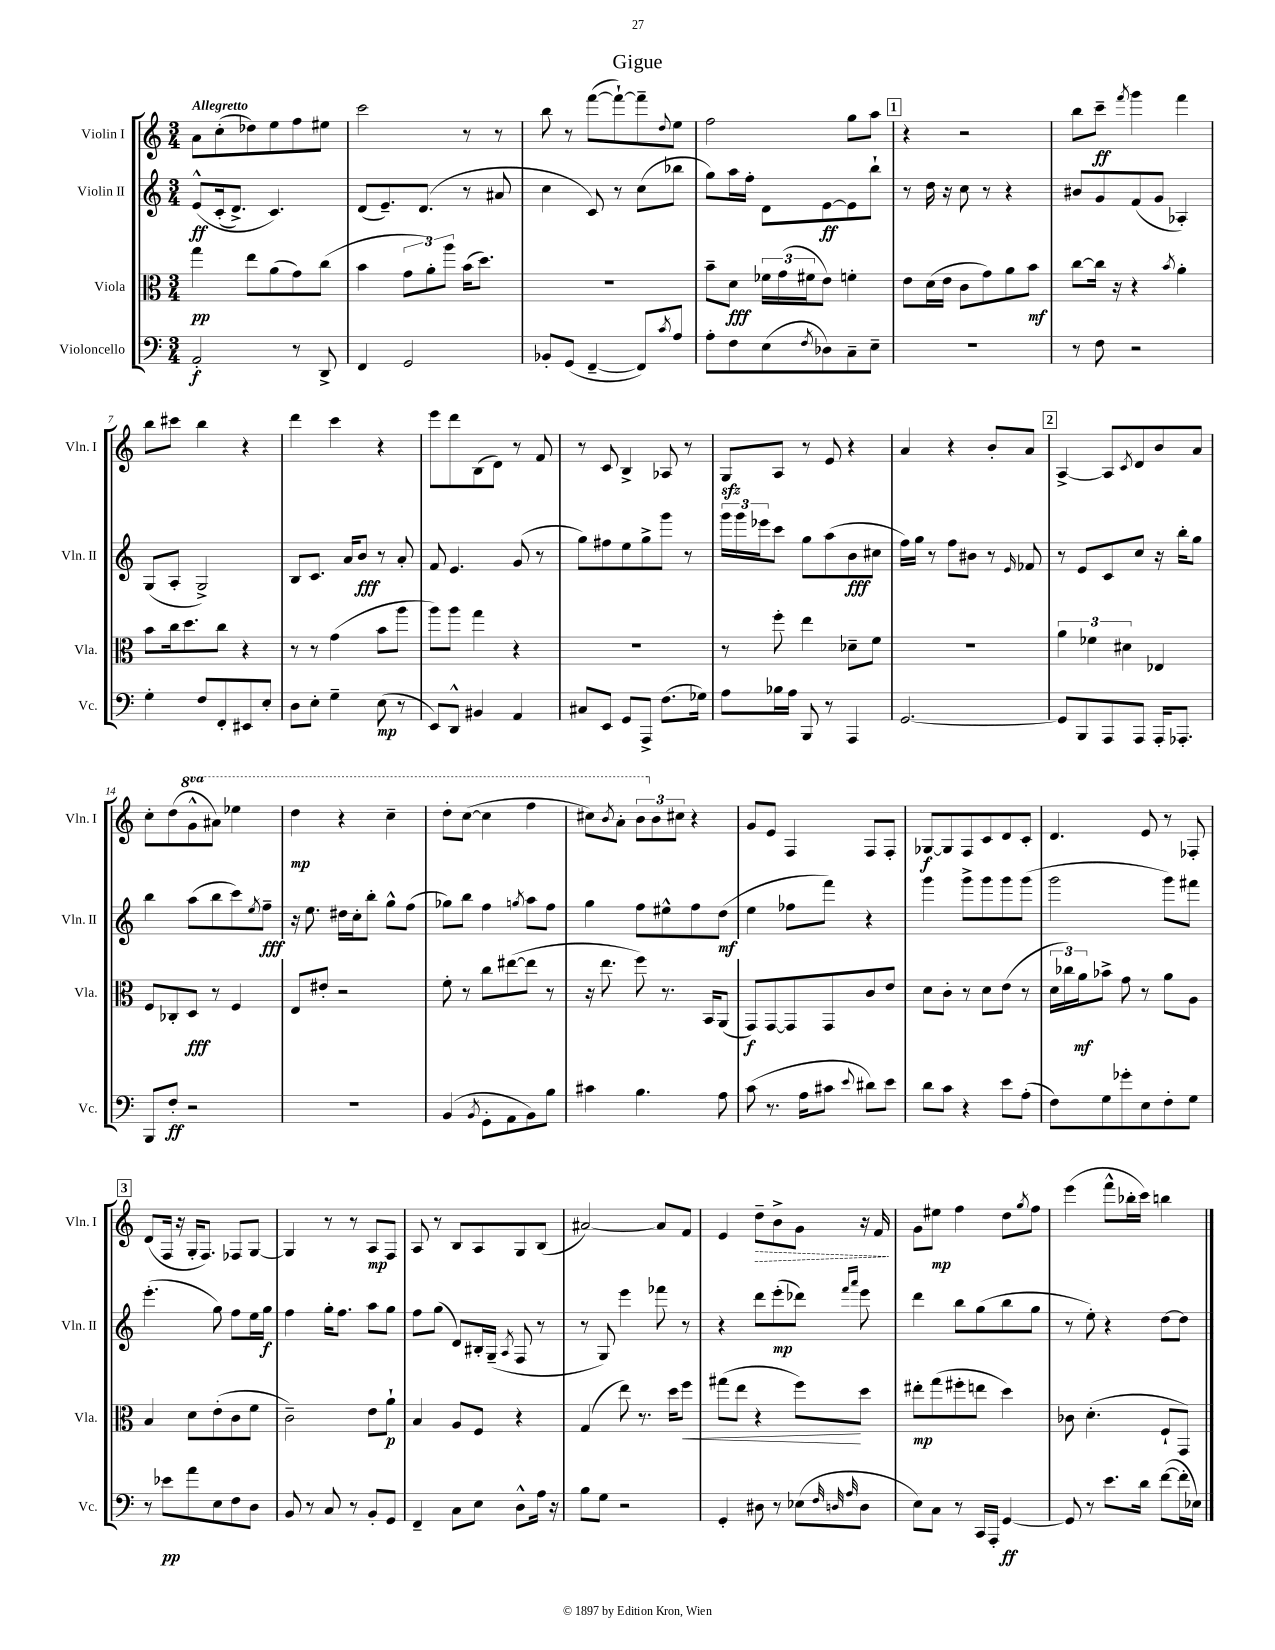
\header { title = "Gigue" }
<<
\new StaffGroup <<
\new Staff = "s0" \with { instrumentName = "Violin I" shortInstrumentName = "Vln. I" } {
    \clef treble \key c \major \numericTimeSignature \time 3/4 \set Staff.ottavationMarkups = #ottavation-simple-ordinals \tempo "Allegretto"
    a'8 c''8-.( des''8) e''8 f''8 eis''8 |
    c'''2 r8 r8 |
    b''8 r8 f'''8~( f'''8~-!) f'''8-- \appoggiatura { d''8 } e''8 |
    f''2 g''8 a''8 |
    \mark \markup { \box "1" } r4 r2 |
    b''8 c'''8--\ff \acciaccatura { f'''8 } g'''4 f'''4 |
    b''8 cis'''8 b''4 r4 |
    d'''4 c'''4 r4 |
    e'''8 d'''8 b8( d'8) r8 f'8 |
    r8 c'8 b4-> aes8 r8 |
    g8\sfz a8 r8 e'8 r4 |
    a'4 r4 b'8-. a'8 |
    \mark \markup { \box "2" } a4~-> a8 \acciaccatura { c'8 } d'8 b'8 a'8 |
    c''8-. d''8( \ottava #1 g''8-^ ais''8) ees'''4 |
    d'''4\mp r4 c'''4-- |
    d'''8-. c'''8~( c'''4 f'''4 |
    cis'''8) \acciaccatura { b''8 } a''8-. \tuplet 3/2 { b''8 \ottava #0 b'8 cis''8 } r4 |
    g'8 e'8 f4 f8 f8-. |
    ges8~\f ges8 f8 c'8 d'8 c'8-. |
    d'4. e'8 r8 fes8-. |
    \mark \markup { \box "3" } d'8( f16 r16 g16-. f8.) fes8 g8~ |
    g4 r8 r8 a8\mp f8 |
    a8 r8 b8 a8 g8 b8( |
    ais'2~) ais'8 f'8 |
    e'4 \once \override Hairpin.style = #'dashed-line d''8--\> b'8-> g'8 r16 f'16\! |
    g'8 eis''8\mp f''4 d''8 \acciaccatura { g''8 } f''8 |
    e'''4( f'''8-^ bes''16-. c'''16) b''4 \bar "|." |
}
\new Staff = "s1" \with { instrumentName = "Violin II" shortInstrumentName = "Vln. II" } {
    \clef treble \key c \major \numericTimeSignature \time 3/4
    e'8-^\ff\( c'16-.( d'8.->) c'4.\) |
    d'8( e'8.--) d'8.( r8 ais'8 |
    c''4 c'8) r8 c''8( bes''8 |
    g''8) a''16 f''16-. d'8 e'8~\ff e'8 b''8-! |
    \mark \markup { \box "1" } r8 d''16 r16 c''8 r8 r4 |
    bis'8 g'8 f'8( g'8 aes4-.) |
    g8( a8-. g2->) |
    b8 c'8. a'16 b'8\fff r8 a'8-. |
    f'8 e'4. g'8( r8 |
    g''8) fis''8 e''8 g''8-> g'''8 r8 |
    \tuplet 3/2 { g'''16 g'''16 ees'''16 } c'''8 g''8 a''8( b'8\fff cis''8 |
    f''16) g''16 r8 f''8 bis'8 r8 \grace { e'16 } fes'8 |
    \mark \markup { \box "2" } r8 e'8 c'8 c''8 r16 b''16-. g''8 |
    b''4 a''8( b''8 c'''8) \acciaccatura { e''8 } f''8--\fff |
    r16 e''8. dis''16 c''16-. b''8-. g''8-^ f''8( |
    ges''8) b''8 f''4 \acciaccatura { g''8 } a''8 f''8 |
    g''4 f''8 eis''8-^ f''8 d''8\mf( |
    e''4 fes''8 f'''8) r4 |
    g'''4 g'''8-> g'''8 g'''8 g'''8( |
    g'''2 g'''8) fis'''8 |
    \mark \markup { \box "3" } e'''4.-.( g''8) f''8 e''16 g''16\f |
    f''4 g''16-. f''8. a''8 g''8 |
    f''8 g''8( d'8) bis16-. g16--( \acciaccatura { a8 } f8 r8 |
    r8 g8) e'''4 fes'''8 r8 |
    r4 d'''8 e'''8-.\mp( des'''8) \grace { f'''16 a'''16 } e'''8 |
    d'''4 b''8 g''8( b''8 g''8 |
    r8 e''8-.) r4 d''8~ d''8 \bar "|." |
}
\new Staff = "s2" \with { instrumentName = "Viola" shortInstrumentName = "Vla." } {
    \clef alto \key c \major \numericTimeSignature \time 3/4
    g''4\pp e''8 a'8( g'8) c''8( |
    b'4 \tuplet 3/2 { g'8 a'8-.) a''8 } b'16( d''8.) |
    R2. |
    b'8-- d'8\fff \tuplet 3/2 { fes'16 g'16( fis'16 } e'8) f'4-. |
    \mark \markup { \box "1" } e'8 d'16( e'16 c'8 g'8) a'8 b'8\mf |
    c''8~ c''16 r16 r4 \acciaccatura { b'8 } a'4-. |
    b'8 c''16 d''8. c''8 r4 |
    r8 r8 g'4( b'8 a''8 |
    a''8) a''8 g''4 r4 |
    R2. |
    r8 f''8-. e''4 des'8-- f'8 |
    R2. |
    \mark \markup { \box "2" } \tuplet 3/2 { a'4 fes'4 dis'4 } ees4 |
    f8 ces8-. d8\fff r8 f4 |
    e8 eis'8-. r2 |
    f'8-. r8 c''8 eis''8~( eis''8 r8 |
    r16 e''8. f''8) r8. b,16 a,8( |
    g,8\f) g,8~ g,8 g,8 c'8 e'8 |
    d'8 c'8-. r8 d'8 e'8( r8 |
    \tuplet 3/2 { d'16 ces''16) a'16\mf } bes'8-> g'8 r8 a'8 a8 |
    \mark \markup { \box "3" } b4 d'8 e'8-.( c'8 f'8 |
    c'2--) e'8 a'8-!\p |
    b4 a8 f8 r4 |
    g4( e''8) r8. d''16 f''8\< |
    gis''8( e''8 r4 f''8\!) d''8 |
    eis''8-.\mp g''8( fis''8-. e''8 d''4) |
    ces'8 d'4.-.( f8-! g,8) \bar "|." |
}
\new Staff = "s3" \with { instrumentName = "Violoncello" shortInstrumentName = "Vc." } {
    \clef bass \key c \major \numericTimeSignature \time 3/4
    a,2-.\f r8 d,8-> |
    f,4 g,2 |
    bes,8-. g,8( f,4~-- f,8) \acciaccatura { c'8 } a8 |
    a8-. f8 e8( \acciaccatura { f8 } des8) c8-- e8-- |
    \mark \markup { \box "1" } R2. |
    r8 f8 r2 |
    g4-. f8 f,8-. eis,8 e8-. |
    d8 e8-. g4-- e8\mp( r8 |
    e,8) d,8-^ bis,4 a,4 |
    cis8 e,8 g,8 a,,8-> f8.( ges16) |
    a8 bes16 a16 b,,8 r8 a,,4 |
    g,2.~ |
    \mark \markup { \box "2" } g,8 b,,8 a,,8 a,,8 a,,16-. aes,,8.-. |
    b,,8 f8-.\ff r2 |
    R2. |
    b,4( \acciaccatura { b,8 } g,8-. a,8 b,8) b8 |
    cis'4 b4. a8 |
    c'8( r8. a16 cis'8 \appoggiatura { e'8 } dis'8) e'8 |
    d'8 c'8 r4 e'8 a8-.( |
    f8) g8 ges'8-. e8 f8-. g8 |
    \mark \markup { \box "3" } r8 ees'8\pp a'8 e8 f8 d8 |
    b,8 r8 c8 r8 b,8-. g,8 |
    f,4-- c8 e8 d8-^ a16 r16 |
    b8 g8 r2 |
    g,4-. dis8 r8 ees8( \grace { f32 d32 a32 } d8 |
    e8) c8 r8 c,16 a,,16-. g,4~\ff |
    g,8 r8 e'8. d'16 f'8~( f'16-. ees16) \bar "|." |
}
>>
>>
